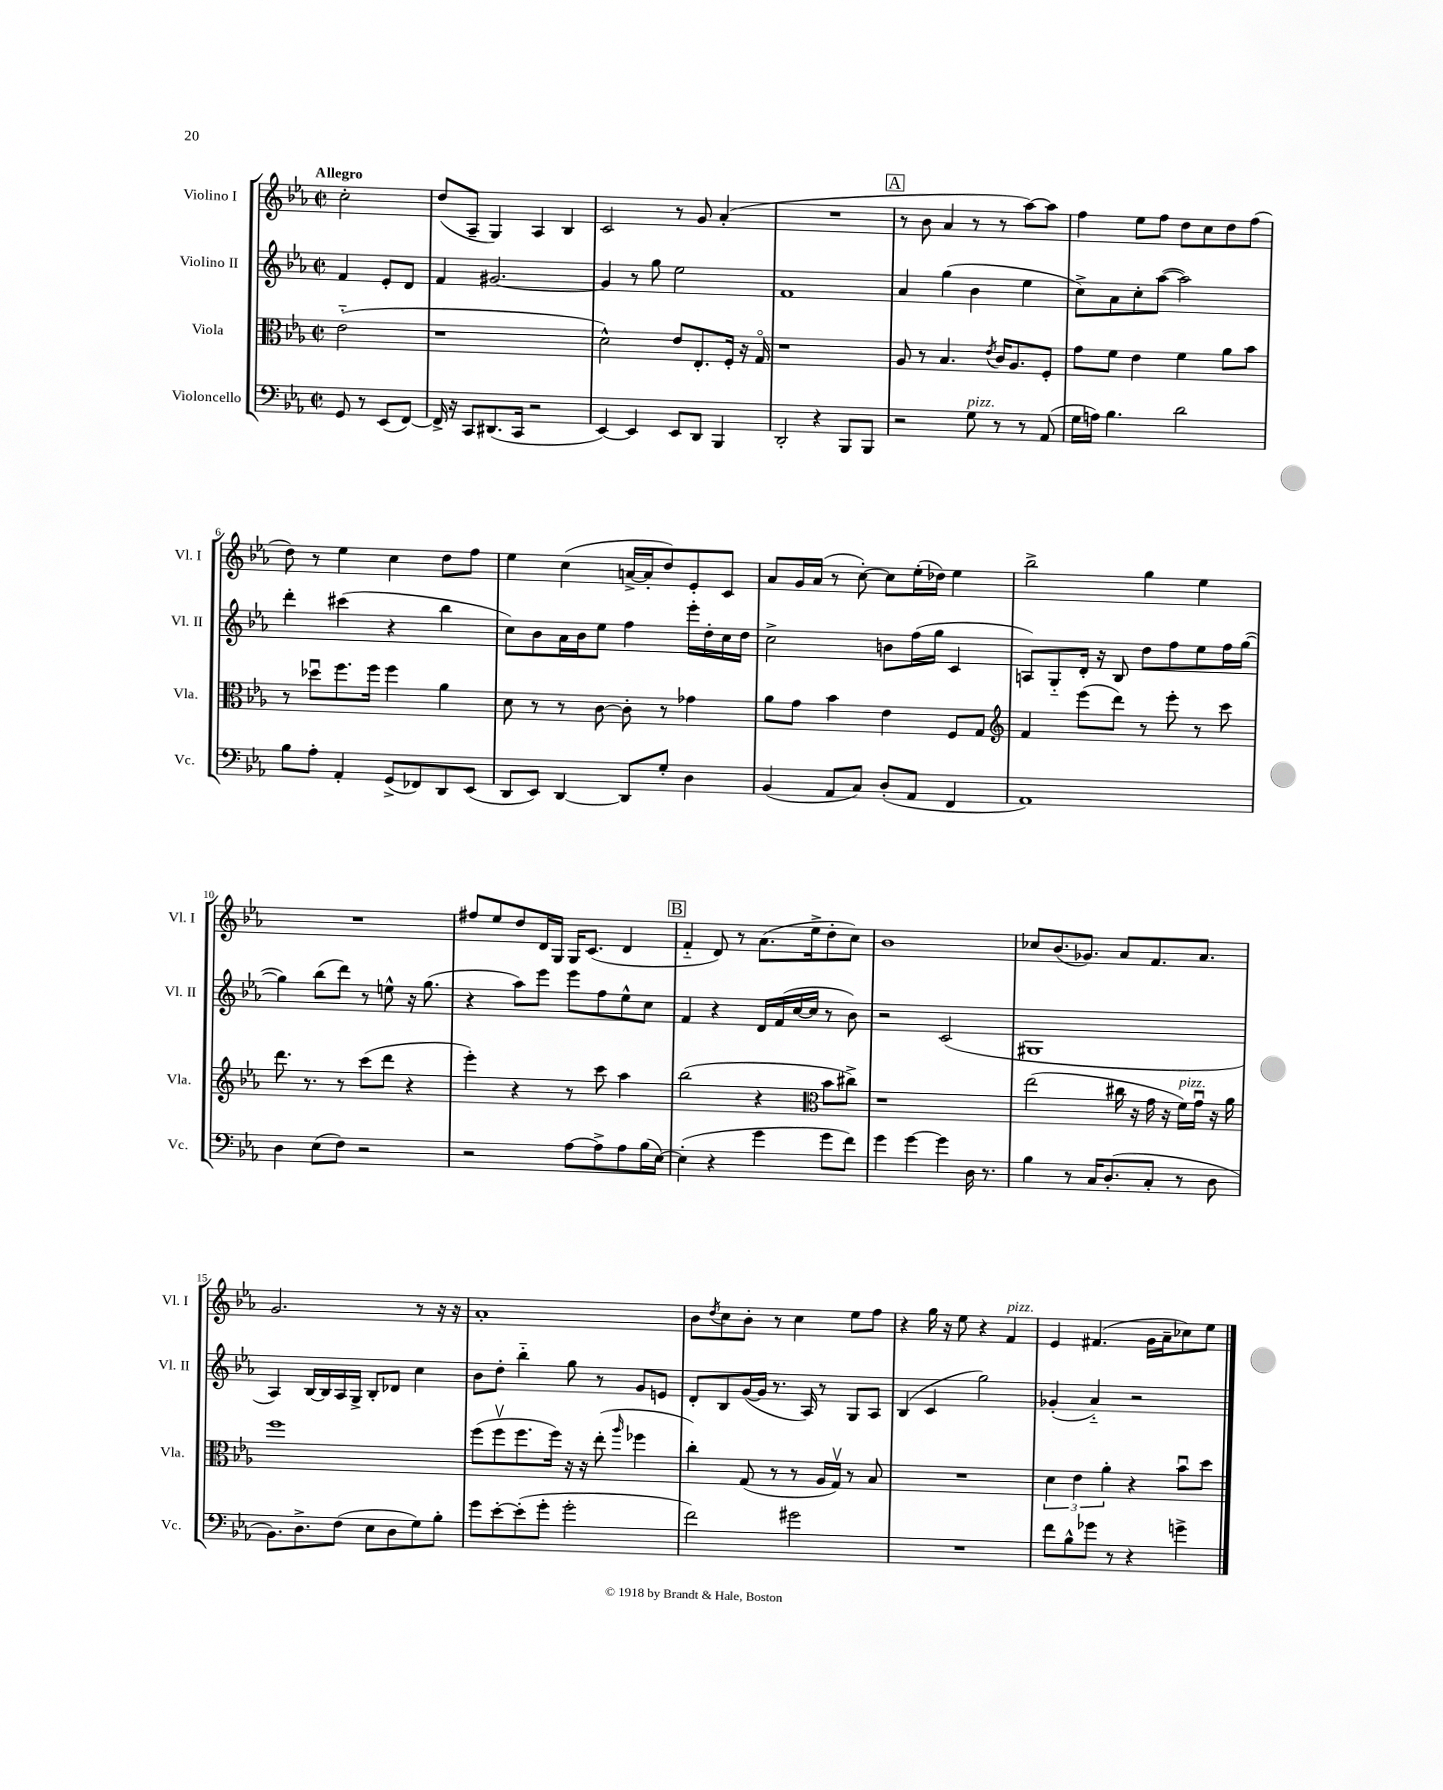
<<
\new StaffGroup <<
\new Staff = "s0" \with { instrumentName = "Violino I" shortInstrumentName = "Vl. I" } {
    \clef treble \key ees \major \defaultTimeSignature \time 2/2 \partial 2 \tempo "Allegro"
    c''2-. |
    d''8( aes8-- g4) aes4 bes4 |
    c'2 r8 g'8 aes'4-.( |
    R1 |
    \mark \markup { \box "A" } r8 bes'8 aes'4 r8 r8 aes''8~) aes''8 |
    f''4 ees''8 f''8 d''8 c''8 d''8 f''8( |
    d''8) r8 ees''4 c''4 d''8 f''8 |
    ees''4 c''4( a'16~-> a'16-. d''8) ees'8-. c'8 |
    aes'8 g'16 aes'16( r8 c''8~-.) c''8 ees''16-.( des''16) ees''4 |
    bes''2-> g''4 ees''4 |
    R1 |
    fis''8 ees''8 d''8 d'16 g16 g16 c'8.( d'4 |
    \mark \markup { \box "B" } f'4-_ d'8) r8 aes'8.( ees''16-> d''8-. c''8) |
    bes'1 |
    ces''8 bes'8.( ges'8.) aes'8 f'8. aes'8. |
    g'2. r8 r16 r16 |
    aes'1-. |
    bes'8 \acciaccatura { d''8 } c''8 bes'8-. r8 c''4 ees''8 f''8 |
    r4 g''16 r16 ees''8 r4 f'4^\markup { \italic "pizz." } |
    ees'4 fis'4.( g'16 aes'16-- ces''8) ees''8 \bar "|." |
}
\new Staff = "s1" \with { instrumentName = "Violino II" shortInstrumentName = "Vl. II" } {
    \clef treble \key ees \major \defaultTimeSignature \time 2/2 \partial 2
    f'4 ees'8-. d'8 |
    f'4 gis'2.~ |
    gis'4 r8 g''8 ees''2 |
    f'1 |
    \mark \markup { \box "A" } aes'4 g''4( bes'4 ees''4 |
    c''8->) aes'8 c''8-. aes''8~( aes''2) |
    d'''4-. cis'''4( r4 bes''4 |
    c''8) bes'8 aes'16 bes'16 ees''8 f''4 ees'''16-. d''16-. c''16 d''16 |
    c''2-> b'8 f''16( g''16 c'4 |
    a8) g8-_ d'16-. r16 bes8 d''8 f''8 ees''8 f''16 g''16~( |
    g''4) bes''8( d'''8) r8 e''8-^ r16 g''8.( |
    r4 aes''8) ees'''8 ees'''8 f''8 ees''8-^ c''8 |
    \mark \markup { \box "B" } f'4 r4 d'16 f'16( c''16~ c''16 r8 bes'8) |
    r2 c'2( |
    gis1 |
    aes4) bes16~ bes16 aes16 g16-> bes8-. des'8 c''4 |
    bes'8 d''8-. bes''4-_ g''8 r8 g'8 e'8 |
    d'8-. bes8 g'16~( g'16 r8. aes16) r8 g8 aes8 |
    bes4( c'4 g''2) |
    ges'4-.( aes'4-_) r2 \bar "|." |
}
\new Staff = "s2" \with { instrumentName = "Viola" shortInstrumentName = "Vla." } {
    \clef alto \key ees \major \defaultTimeSignature \time 2/2 \partial 2
    ees'2-_( |
    r1 |
    d'2-^) ees'8 ees8.-. f16-. r16 g16\flageolet |
    r1 |
    \mark \markup { \box "A" } aes8 r8 bes4. \acciaccatura { ees'8 } c'16 aes8. f8-. |
    g'8 f'8 ees'4 f'4 aes'8 bes'8 |
    r8 des''8\downbow f''8. f''16 f''4 aes'4 |
    d'8 r8 r8 c'8~ c'8-. r8 ges'4 |
    aes'8 g'8 bes'4 ees'4 f8 g8 |
    \clef treble f'4 ees'''8( d'''8) r8 ees'''8-. r8 c'''8 |
    d'''8. r8. r8 c'''8( d'''8 r4 |
    ees'''4-.) r4 r8 c'''8 aes''4 |
    \mark \markup { \box "B" } bes''2( r4 \clef alto bes'8 cis''8->) |
    r1 |
    ees''2( cis''16 r16 g'16 r16 f'16^\markup { \italic "pizz." }) g'16\downbow r16 aes'16 |
    f''1 |
    f''8( f''8\upbow f''8. f''16) r16 r16 ees''8-.( \grace { aes''16 } fes''4 |
    c''4-.) g8( r8 r8 aes16 g16\upbow) r8 bes8 |
    R1 |
    \tuplet 3/2 { d'4 ees'4 aes'4-. } r4 bes'8\downbow d''8 \bar "|." |
}
\new Staff = "s3" \with { instrumentName = "Violoncello" shortInstrumentName = "Vc." } {
    \clef bass \key ees \major \defaultTimeSignature \time 2/2 \partial 2
    g,8 r8 ees,8( f,8~) |
    f,16-> r16 c,8 dis,8.( c,16 r2 |
    ees,4~) ees,4 ees,8 d,8 bes,,4 |
    d,2-. r4 bes,,8 bes,,8 |
    \mark \markup { \box "A" } r2 g8^\markup { \italic "pizz." } r8 r8 aes,8( |
    g16 a16) bes4. d'2 |
    bes8 aes8-. aes,4-. g,8->( fes,8) d,8 ees,8( |
    d,8 ees,8) d,4~ d,8 g8-. d4 |
    bes,4( aes,8 c8) d8-.( aes,8 f,4 |
    aes,1) |
    d4 ees8( f8) r2 |
    r2 aes8~ aes8-> aes8 bes16( ees16~) |
    \mark \markup { \box "B" } ees4-.( r4 g'4 g'8 f'8) |
    g'4 g'4~ g'4 d16 r8. |
    bes4 r8 c16 d8.-.( c8-. r8 d8 |
    bes,8.) d8.-> f8( ees8 d8 g8) bes8-. |
    g'8 ees'8~-. ees'8-.( g'8-. g'2-. |
    f'2) gis'2 |
    R1 |
    f'8 bes8-^ ges'8 r8 r4 g'4-> \bar "|." |
}
>>
>>
